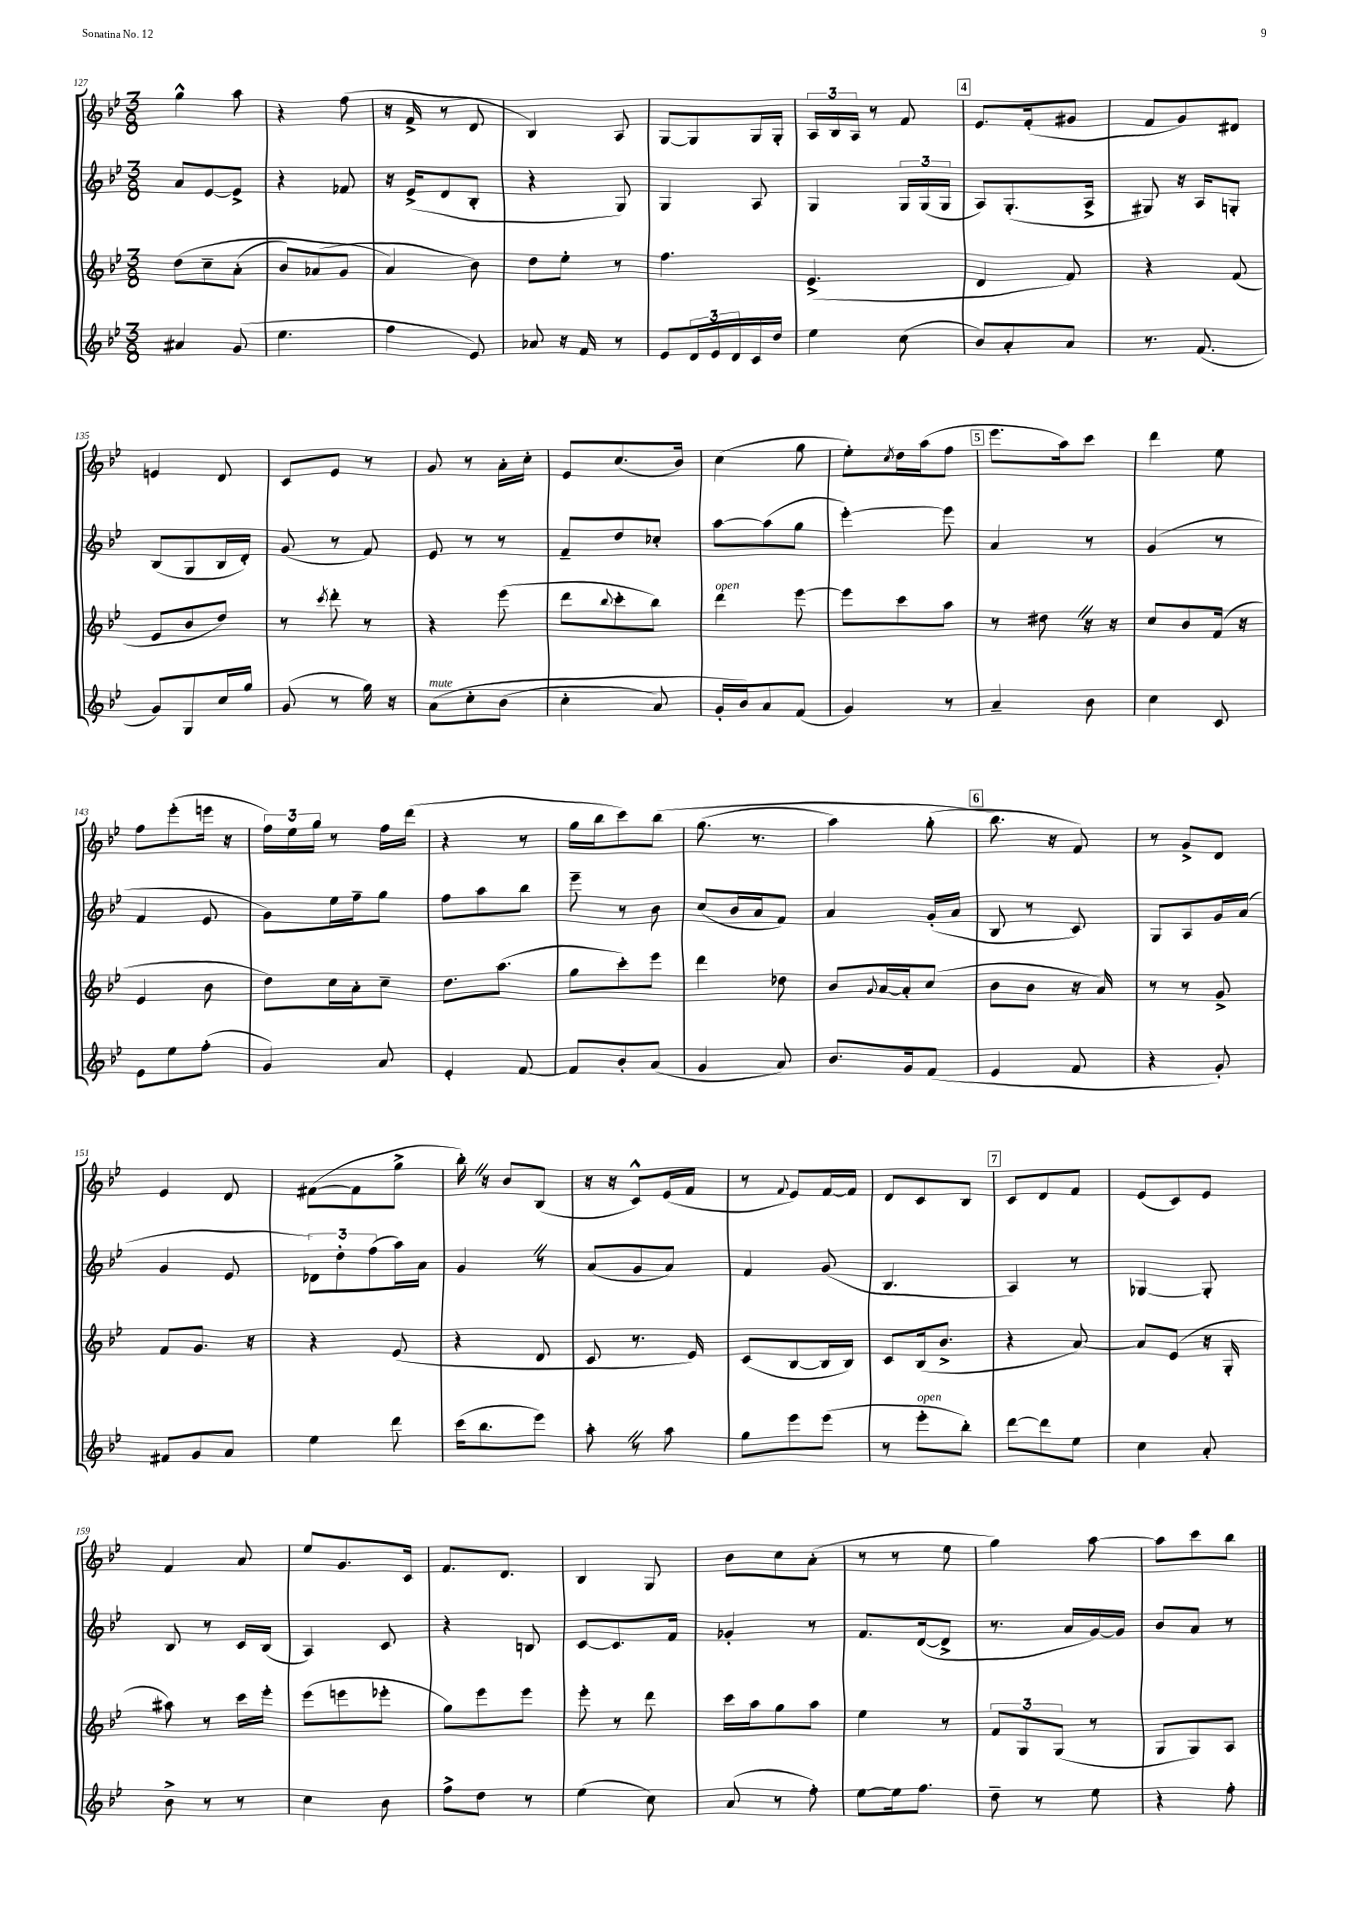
<<
\new StaffGroup <<
\new Staff = "s0" {
    \clef treble \key bes \major \numericTimeSignature \time 3/8
    g''4-^ a''8 |
    r4 f''8( |
    r16 f'16-> r8 d'8 |
    bes4) a8 |
    g8~ g8 g16 g16-. |
    \tuplet 3/2 { a16 bes16 a16 } r8 f'8 |
    \mark \markup { \box "4" } ees'8. f'16-.( gis'8 |
    f'8 g'8) dis'8 |
    e'4 d'8 |
    c'8 ees'8 r8 |
    g'8 r8 a'16-. c''16-. |
    ees'8 c''8.( bes'16) |
    c''4( g''8 |
    ees''8-.) \acciaccatura { c''8 } d''16 a''16( f''8 |
    \mark \markup { \box "5" } ees'''8. a''16) c'''8 |
    d'''4 ees''8 |
    f''8 ees'''8-.( e'''16 r16 |
    \tuplet 3/2 { f''16) ees''16 g''16 } r8 f''16 d'''16( |
    r4 r8 |
    g''16 bes''16 c'''8) bes''8\( |
    g''8.( r8. |
    a''4) g''8-.( |
    \mark \markup { \box "6" } bes''8.\) r16 f'8) |
    r8 g'8-> d'8 |
    ees'4 d'8 |
    fis'8~( fis'8 g''8-> |
    bes''16-.) \once \override BreathingSign.text = \markup { \musicglyph "scripts.caesura.straight" } \breathe r16 bes'8 bes8( |
    r16 r16 c'8-^) ees'16( f'16 |
    r8 \appoggiatura { f'8 } ees'8) f'16~ f'16 |
    d'8 c'8 bes8 |
    \mark \markup { \box "7" } c'8 d'8 f'8 |
    ees'8( c'8) ees'8 |
    f'4 a'8 |
    ees''8 g'8. c'16 |
    f'8. d'8. |
    bes4 g8 |
    bes'8 c''8 a'8-.( |
    r8 r8 ees''8 |
    g''4) a''8~ |
    a''8 c'''8 bes''8 \bar "|." |
}
\new Staff = "s1" {
    \clef treble \key bes \major \numericTimeSignature \time 3/8
    a'8 ees'8~ ees'8-> |
    r4 fes'8 |
    r16 ees'16->( d'8 bes8-. |
    r4 g8) |
    g4 a8 |
    g4 \tuplet 3/2 { g16 g16( g16 } |
    \mark \markup { \box "4" } a8) g8.-.( a16-> |
    gis8) r16 a16 g8-. |
    bes8( g8 bes16 d'16-.) |
    g'8( r8 f'8) |
    ees'8 r8 r8 |
    f'8-- d''8 ces''8-. |
    a''8~ a''8( g''8 |
    ees'''4~-.) ees'''8 |
    \mark \markup { \box "5" } a'4 r8 |
    g'4( r8 |
    f'4 ees'8 |
    g'8) ees''16 f''16-- g''8 |
    f''8 a''8 bes''8 |
    ees'''8-- r8 bes'8 |
    c''8( bes'16 a'16 f'8) |
    a'4 g'16-.( a'16 |
    \mark \markup { \box "6" } bes8 r8 c'8) |
    g8 a8 g'16 a'16( |
    g'4 ees'8 |
    \tuplet 3/2 { des'8) d''8-. f''8( } a''16) a'16 |
    g'4 \once \override BreathingSign.text = \markup { \musicglyph "scripts.caesura.straight" } \breathe r8 |
    a'8( g'8 a'8) |
    f'4 g'8( |
    bes4. |
    \mark \markup { \box "7" } a4) r8 |
    ges4~ ges8-. |
    bes8 r8 c'16 bes16( |
    a4) c'8 |
    r4 b8 |
    c'8~ c'8. f'16 |
    ges'4-. r8 |
    f'8. d'16~( d'8-> |
    r8. a'16 g'16~) g'16 |
    bes'8 a'8 r8 \bar "|." |
}
\new Staff = "s2" {
    \clef treble \key bes \major \numericTimeSignature \time 3/8
    d''8\( c''8-- a'8-.( |
    bes'8) aes'8( g'8 |
    a'4\) bes'8) |
    d''8 ees''8-. r8 |
    f''4. |
    ees'4.->( |
    \mark \markup { \box "4" } d'4 f'8) |
    r4 f'8( |
    ees'8 bes'8 d''8) |
    r8 \acciaccatura { c'''8 } d'''8-. r8 |
    r4 ees'''8( |
    d'''8 \appoggiatura { bes''8 } c'''8-. bes''8) |
    d'''4^\markup { \italic "open" } ees'''8~ |
    ees'''8 c'''8 a''8 |
    \mark \markup { \box "5" } r8 dis''8 \once \override BreathingSign.text = \markup { \musicglyph "scripts.caesura.straight" } \breathe r16 r16 |
    c''8 bes'8 f'16( r16 |
    ees'4 bes'8 |
    d''8) c''16 a'16-. c''8-- |
    d''8. a''8.( |
    g''8 c'''8-.) ees'''8 |
    d'''4 des''8 |
    bes'8 \appoggiatura { g'8 } a'16~ a'16-. c''8( |
    \mark \markup { \box "6" } bes'8 bes'8 r16 a'16) |
    r8 r8 g'8-> |
    f'8 g'8. r16 |
    r4 ees'8( |
    r4 d'8 |
    c'8 r8. ees'16) |
    c'8( bes8~ bes16 bes16) |
    c'8 bes16( bes'8.-> |
    \mark \markup { \box "7" } r4 a'8~) |
    a'8 ees'8( r16 g16-. |
    ais''8) r8 c'''16 ees'''16-. |
    ees'''8( e'''8 ees'''8-. |
    g''8) ees'''8 ees'''8 |
    ees'''8-. r8 d'''8 |
    c'''16 a''16 g''8 a''8 |
    ees''4 r8 |
    \tuplet 3/2 { f'8 g8 g8( } r8 |
    g8 g8) a8 \bar "|." |
}
\new Staff = "s3" {
    \clef treble \key bes \major \numericTimeSignature \time 3/8
    ais'4 g'8( |
    ees''4. |
    f''4 ees'8) |
    aes'8 r16 f'16 r8 |
    ees'8 \tuplet 3/2 { d'16 ees'16 d'16 } c'16 d''16 |
    ees''4 c''8( |
    \mark \markup { \box "4" } bes'8) a'8-. a'8 |
    r8. f'8.( |
    g'8) g8 c''16 g''16 |
    g'8( r8 g''16) r16 |
    a'8^\markup { \italic "mute" }\( c''8-. bes'8( |
    c''4-. a'8) |
    g'16-. bes'16\) a'8 f'8( |
    g'4) r8 |
    \mark \markup { \box "5" } a'4-- bes'8 |
    c''4 c'8 |
    ees'8 ees''8 f''8-.( |
    g'4) a'8 |
    ees'4-. f'8~ |
    f'8 bes'8-. a'8( |
    g'4 a'8) |
    bes'8. g'16 f'8( |
    \mark \markup { \box "6" } ees'4 f'8 |
    r4 g'8-.) |
    fis'8 g'8 a'8 |
    ees''4 d'''8 |
    c'''16( bes''8. ees'''8) |
    a''8-. \once \override BreathingSign.text = \markup { \musicglyph "scripts.caesura.straight" } \breathe r8 a''8 |
    g''8 ees'''8 ees'''8( |
    r8 ees'''8-.^\markup { \italic "open" } bes''8-.) |
    \mark \markup { \box "7" } d'''8~ d'''8 ees''8 |
    c''4 a'8-. |
    bes'8-> r8 r8 |
    c''4 bes'8 |
    f''8-> d''8 r8 |
    ees''4( c''8) |
    a'8( r8 f''8-.) |
    ees''8~ ees''16 f''8. |
    d''8-- r8 ees''8 |
    r4 f''8-. \bar "|." |
}
>>
>>
\layout { \context { \Score currentBarNumber = #127 } }
